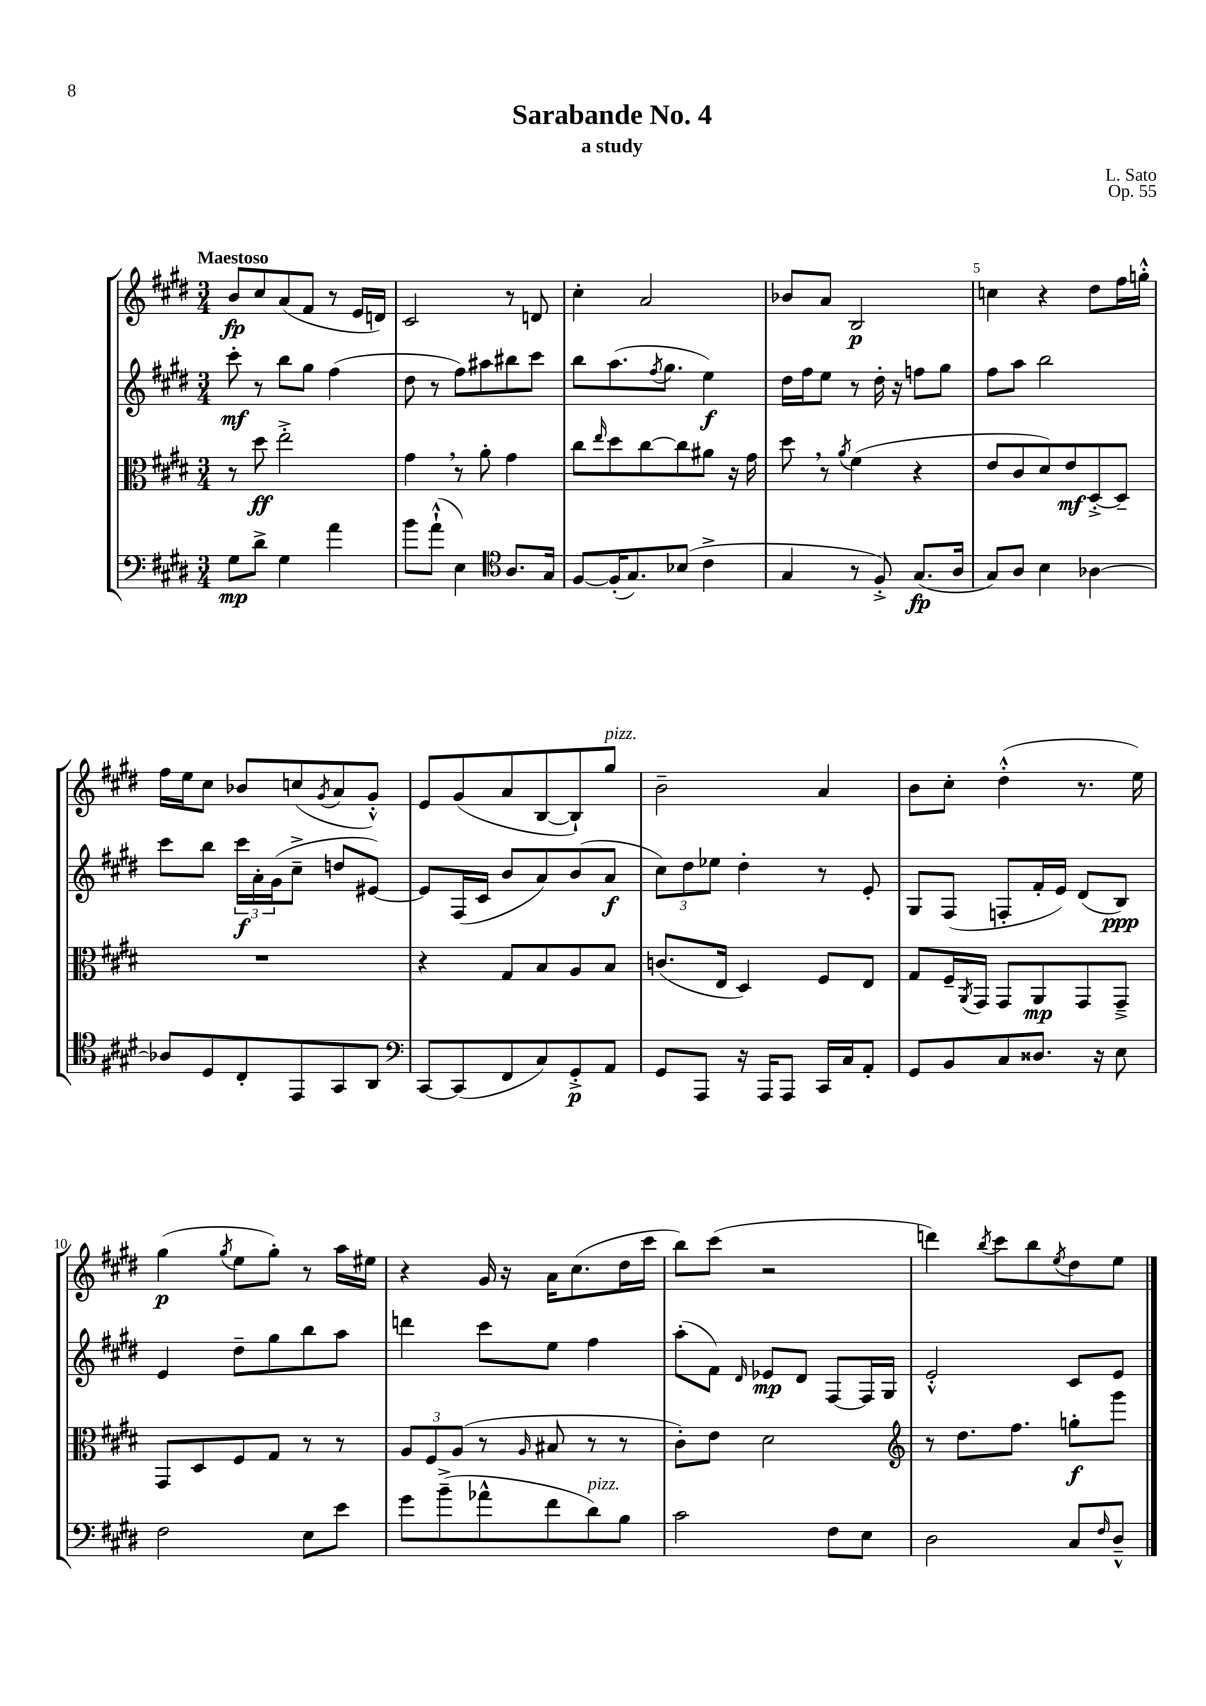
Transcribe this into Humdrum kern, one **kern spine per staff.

**kern	**kern	**kern	**kern
*staff4	*staff3	*staff2	*staff1
*clefF4	*clefC3	*clefG2	*clefG2
*k[f#c#g#d#]	*k[f#c#g#d#]	*k[f#c#g#d#]	*k[f#c#g#d#]
*M3/4	*M3/4	*M3/4	*M3/4
8G#\L	8r	8ccc#'\	8b/L
8d#^\J	8dd#\	8r	8cc#/
4G#\	2ee'^\	8bb\L	(8a/
.	.	8gg#\J	8f#/J
4a\	.	(4ff#\	8r
.	.	.	16e/LL
.	.	.	16d/JJ)
=	=	=	=
8b\L	4g#\	8dd#\	2c#/
(8a`^^\J	.	8r	.
4E\)	8r	8ff#\L)	.
.	8a'\	8aa#\	.
*clefC4	*	*	*
8.A/L	4g#\	8bb#\	8r
.	.	8ccc#\J	8d/
16G#/Jk	.	.	.
=	=	=	=
[8F#/L	8cc#\L	8bb\L	4cc#'\
.	16qqee/	.	.
(16F#'/]K	8dd#\	(8.aa\	.
8.G#/)	.	.	.
.	[8cc#\	.	2a/
.	.	8qff#/	.
.	.	8.gg#\J	.
(8B-/J	8cc#\]	.	.
4c#^\	8a#\J	4ee\)	.
.	16r	.	.
.	16g#\	.	.
=	=	=	=
4G#/	8dd#\	16dd#\LL	8b-/L
.	.	16ff#\J	.
.	8r	8ee\J	8a/J
.	8qa/	.	.
8r	(4f#\	8r	2B/
8F#'^/)	.	16dd#'\	.
.	.	16r	.
(8.G#/L	4r	8ff\L	.
.	.	8gg#\J	.
16A/Jk	.	.	.
=	=	=	=
8G#/L)	8e/L	8ff#\L	4cc\
8A/J	8c#/	8aa\J	.
4B\	8d#/)	2bb\	4r
.	8e/	.	.
[4A-\	[8D#'^/	.	8dd#\L
.	8D#~/]J	.	16ff#\L
.	.	.	16gg'^^\JJ
=	=	=	=
8A-/]L	2.r	8ccc#\L	16ff#\LL
.	.	.	16ee\J
8D#/	.	8bb\J	8cc#\J
8C#'/	.	24ccc#\LL	8b-/L
.	.	24a'\	.
.	.	(24g#\J	.
8EE/	.	8cc#~^\J	(8cc/
.	.	.	8qg#/
8GG#/	.	8dd/L	8a/
8AA/J	.	[8e#/J)	8g#'^^/J)
=	=	=	=
*clefF4	*	*	*
[8CC#/L	4r	8e#/]L	8e/L
(8CC#/]	.	(16F#/L	(8g#/
.	.	16c#/JJ	.
8FF#/	8G#/L	8b/L	8a/
8C#/)	8B/	8a/)	[8B/
8GG#'^/	8A/	(8b/	8B`/])
8AA/J	8B/J	8a/J	8gg#/J
=	=	=	=
8GG#/L	(8.c/L	12cc#\L)	2b~\
.	.	12dd#\	.
8AAA/J	.	.	.
.	.	12ee-\J	.
.	16E/Jk	.	.
16r	4D#/)	4dd#'\	.
16AAA/LK	.	.	.
8AAA/J	.	.	.
16CC#/LL	8F#/L	8r	4a/
16C#/J	.	.	.
8AA'/J	8E/J	8e'/	.
=	=	=	=
8GG#/L	8G#/L	8G#/L	8b\L
8BB/	16F#~/L	(8F#/J	8cc#'\J
.	8qAA/	.	.
.	16GG#/JJ	.	.
8C#/	8GG#/L	8F'/L	(4dd#'^^\
8.D##/J	8AA/	16f#'/L	.
.	.	16e/JJ)	.
.	8GG#/	(8d#/L	8.r
16r	.	.	.
8E\	8GG#~^/J	8B/J)	.
.	.	.	16ee\)
=	=	=	=
2F#\	8GG#/L	4e/	(4gg#\
.	8D#/	.	.
.	.	.	8qgg#/
.	8F#/	8dd#~\L	8ee\L
.	8G#/J	8gg#\	8gg#'\J)
8E\L	8r	8bb\	8r
8e\J	8r	8aa\J	16aa\LL
.	.	.	16ee#\JJ
=	=	=	=
8g#\L	12A/L	4ddd\	4r
.	12F#/	.	.
(8b~^\	.	.	.
.	(12A/J	.	.
8a-^^\	8r	8ccc#\L	16g#/
.	.	.	16r
.	16qqA/	.	.
8f#\	8B#/	8ee\J	16a\LK
.	.	.	(8.cc#\
8d#\)	8r	4ff#\	.
8B\J	8r	.	16dd#\L
.	.	.	16ccc#\JJ
=	=	=	=
2c#\	8c#'\L)	(8aa'\L	8bb\L)
.	8e\J	8f#\J)	(8ccc#\J
.	.	16qqd#/	.
.	2d#\	8e-/L	2r
.	.	8d#/J	.
8F#\L	.	[8F#/L	.
8E\J	.	16F#/]L	.
.	.	16G#/JJ	.
=	=	=	=
*	*clefG2	*	*
2D#\	8r	2e'^^/	4ddd\)
.	8.dd#\L	.	.
.	.	.	8qbb/
.	.	.	8ccc#\L
.	8.ff#\J	.	.
.	.	.	8bb\
.	.	.	8qee/
8C#/L	8gg'\L	8c#/L	8dd#\
16qqF#/	.	.	.
8D#~^^/J	8ggg#\J	8e/J	8ee\J
==	==	==	==
*-	*-	*-	*-
